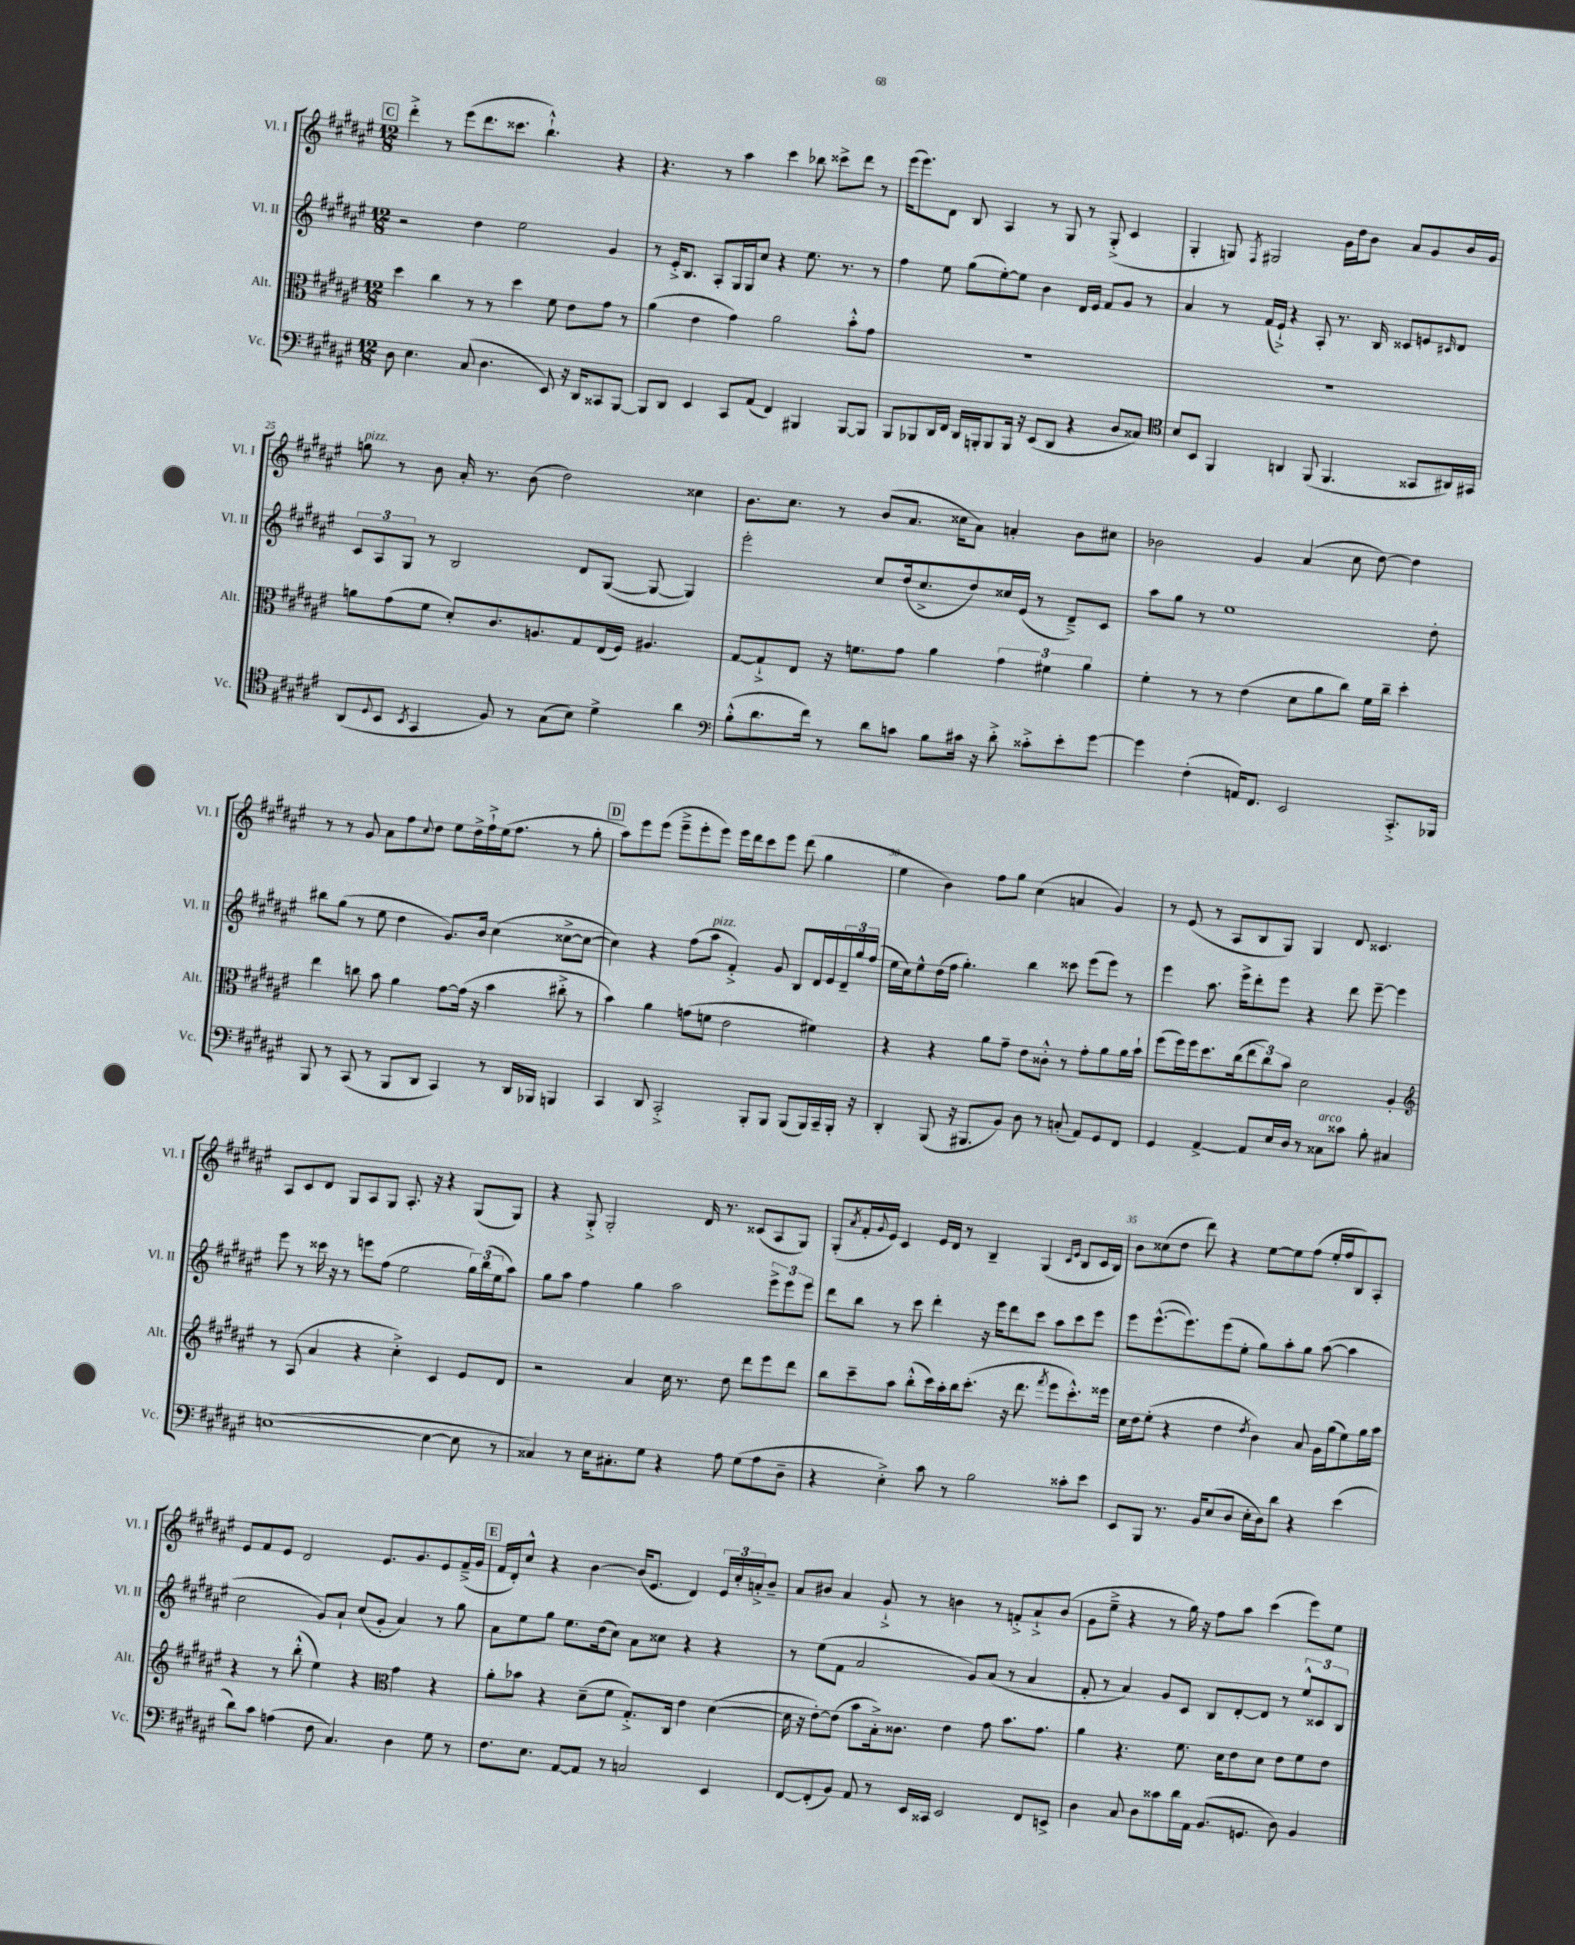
<<
\new StaffGroup <<
\new Staff = "s0" \with { instrumentName = "Vl. I" shortInstrumentName = "Vl. I" } {
    \clef treble \key fis \major \numericTimeSignature \time 12/8
    \mark \markup { \box "C" } dis'''4-.-> r8 eis'''8( dis'''8. cisis'''8. b''4.-!-^) r4 |
    r4. r8 ais''4 cis'''4 bes''8 cisis'''8-> dis'''8 r8 |
    eis'''16( eis'''8.) dis'8 b8 ais4 r8 gis8 r8 gis8-.->( cis'4 |
    gis4-. g8) \acciaccatura { fis8 } gis2 gis'16 dis''16 b'8 ais'8 gis'8 b'16 gis'16 |
    g''8^\markup { \italic "pizz." } r8 b'8 ais'16-. r8. b'8( dis''2) cisis''4 |
    b'8. cis''8. r8 b'8( ais'8. cisis''16 ais'8) a'4-. b'8 cis''8 |
    bes'2 gis'4 ais'4( cis''8 dis''8~) dis''4 |
    r8 r8 gis'8 ais'8 fis''8 \appoggiatura { cis''8 } dis''8 eis''8 dis''16-> fis''16-!-> eis''16( fis''8. r8 gis''8-. |
    \mark \markup { \box "D" } ais''8) eis'''8 eis'''8( eis'''8---> eis'''8-. eis'''8) eis'''16 dis'''16 cis'''8 eis'''8 dis'''8( gis''4 |
    eis''4 b'4) fis''8 gis''8 cis''4( a'4 gis'4) |
    r8 eis'8( r8 ais8 b8 gis8) gis4 dis'8 cisis'4. |
    ais8 cis'8 dis'8 gis8 ais8 gis8 ais8.-. r16 r4 gis8( gis8) |
    r4 gis8-.-> gis2-. dis'16 r8. cisis'8( ais8 gis8) |
    gis8-.( \acciaccatura { ais'8 } fis'16-. \appoggiatura { gis'8 } eis'16) cis'4 eis'16 dis'16 r8 b4-- gis4( \grace { cis'16 eis'16 } b8 cis'16 b16) |
    b'8 cisis''8( dis''8 dis'''8) r4 eis''8~ eis''8 fis''8( eis''16-. fis''16 b8) ais8-. |
    eis'8 fis'8 eis'8 dis'2 eis'8. gis'8. eis'8 fis'16--->( gis'16 |
    \mark \markup { \box "E" } fis'16 dis'16-.) cis''8-^ r4 b'4~ b'16( eis'8. dis'4) \tuplet 3/2 { eis'16 cis''16-. a'16-.-> } b'8-- |
    ais'8 bis'8 ais'4 gis'8-!-> r8 b'4 r8 f'8-.-> ais'8-!-> b'8( |
    gis'8 eis''8---> r4 r8 gis''16) r16 fis''8 ais''8 cis'''4( eis'''8) eis''8 \bar "|." |
}
\new Staff = "s1" \with { instrumentName = "Vl. II" shortInstrumentName = "Vl. II" } {
    \clef treble \key fis \major \numericTimeSignature \time 12/8
    \mark \markup { \box "C" } r2 dis''4 eis''2 gis'4 |
    r8 eis'16-.-> b8. ais8-. gis16 gis16 cis''8 r4 eis''8. r8. r8 |
    fis''4 eis''8 gis''8( eis''8~-.) eis''8 b'4 dis'16 eis'16 fis'8 gis'8 r8 |
    ais'4 r8 fis'16( eis'16-!->) r4 ais8-. r8. b16 cisis'8 e'8 \grace { cis'16 } dis'8 |
    \tuplet 3/2 { cis'8 ais8 gis8 } r8 b2 dis'8 gis8~( gis8~ gis4) |
    eis'''2-. cis''8 dis''16( cis''8.-> dis''8) cisis''16 eis'16( r8 dis'8--->) cis'8 |
    ais''8 gis''8 r8 eis''1 dis''8-. |
    bis''8 gis''8( r8 eis''8 dis''4 gis'8.) b'16 cis''4( cisis''8~-> cisis''8~ |
    \mark \markup { \box "D" } cisis''4) r4 fis''8( ais''8^\markup { \italic "pizz." } fis'4-.->) gis'8 b8 dis'16 eis'16 \tuplet 3/2 { dis'16-- gis''16 fis''16( } |
    eis''16 cis''16) eis''8-^ dis''16( fis''16 gis''4.-.) b''4 cisis'''8 eis'''8( eis'''8) r8 |
    eis'''4 ais''8. eis'''16-> dis'''8-. eis'''8 r4 dis'''8 eis'''8~-- eis'''4 |
    eis'''8 r8 cisis'''16 r16 r8 e'''8 fis''8( eis''2 \tuplet 3/2 { gis''16) b''16( eis''16 } ais''8) |
    gis''8 ais''8 fis''4 gis''4 ais''2 \tuplet 3/2 { eis'''8-> eis'''8 eis'''8 } |
    dis'''8 b''8 r8 cis'''8 dis'''4-. r16 eis'''16 dis'''8 cis'''8 ais''8 cis'''8 eis'''8 |
    eis'''8 eis'''8.~-^( eis'''8.) eis'''8( eis''8-. gis''8) ais''8-. gis''8 ais''8~( ais''4 |
    cis''2 gis'8) ais'8-! cis''8( gis'8-. ais'4) r8 gis''8 |
    \mark \markup { \box "E" } ais'8 eis''8 gis''8 eis''8. dis''16( cis''8) ais'8 cisis''8 r4 r4 |
    r8 eis''8( fis'8 ais'2 gis'8) ais'8( r8 ais'4 |
    fis'8-. r8 ais'4) gis'8 cis'8 b8 dis'8~-. dis'8 r8 \tuplet 3/2 { eis''8-^ cisis'8 b8 } \bar "|." |
}
\new Staff = "s2" \with { instrumentName = "Alt." shortInstrumentName = "Alt." } {
    \clef alto \key fis \major \numericTimeSignature \time 12/8
    \mark \markup { \box "C" } dis''4 cis''4 r8 r8 dis''4 fis'8 eis'8 gis'8 r8 |
    ais'4( eis'4 gis'4) ais'2 b'8-.-^ gis'8 |
    R1. |
    R1. |
    a'8 gis'8( fis'8 dis'8-.) cis'8. a8. gis8 eis16( fis16) ais4. |
    gis8~ gis8-!-> eis8 r16 f'8. gis'8 ais'4 \tuplet 3/2 { gis'4 fis'4 ais'4 } |
    fis'4-. r8 r8 eis'4( dis'8 ais'8 cis''8) fis'16 cis''16-- dis''4-. |
    eis''4 c''8 b'8 ais'4 gis'8~ gis'16( r16 b'4 cis''8-.-> r8 |
    \mark \markup { \box "D" } b'4) ais'4 g'8( f'8 eis'2 fis'4) |
    r4 r4 ais'8 gis'8-- eis'8 cisis'8-.-^ r8 gis'8-. ais'8 ais'16 b'16-! |
    fis''8( fis''16) fis''16 dis''8. cis''16( \tuplet 3/2 { eis''8 cis''8) b'8 } dis'2 ais4-. |
    \clef treble r8 ais8( ais'4 r4 cis''4-.->) cis'4 eis'8 dis'8 |
    r2 ais'4 cis''16 r8. dis''8 dis'''8 eis'''8 dis'''8 |
    b''8 cis'''8-- ais''8 b''8-.-^( cis'''16) ais''16-. b''16 cis'''8.-.( r16 dis'''8. \acciaccatura { fis'''8 } eis'''8 cis'''8.-.-^) eisis'''16 |
    cis''16 dis''16 eis''8-.( r4 dis''4 \acciaccatura { dis''8 } b'4) ais'8 gis'16 gis''16( eis''8) gis''16 ais''16 |
    r4 r8 b''8-.-^( eis''4) r4 \clef alto gis'4 r4 |
    \mark \markup { \box "E" } ais'8-. bes'8 r4 dis'8--( fis'8 gis8.-.->) cis16 eis'4 dis'4~( |
    dis'16 r16 eis'8~-.) eis'8( b'8 b16-.->) cisis'8. eis'4 gis'8 b'8. gis'8. |
    ais'4 r4. fis'8. dis'16 eis'8 dis'8 eis'8 fis'8 eis'8 \bar "|." |
}
\new Staff = "s3" \with { instrumentName = "Vc." shortInstrumentName = "Vc." } {
    \clef bass \key fis \major \numericTimeSignature \time 12/8
    \mark \markup { \box "C" } dis8 eis4. cis8( dis4. eis,8) r16 dis,16 cisis,8 b,,8~ |
    b,,8 dis,8 eis,4 cis,8 ais,8( fis,4) bis,,4 bis,,8~ bis,,8 |
    b,,8 bes,,8 dis,16 fis,16 dis,16 b,,16-. b,,8 b,,16 r16 eis,8( dis,8 r4 dis8 cisis8) |
    \clef tenor b8 b,8 fis,4 a,4 fis,8( fis,4. gisis,8 ais,16) gis,16 |
    ais,8( \appoggiatura { dis8 } b,8 \acciaccatura { b,8 } gis,4 fis8) r8 gis8( b8) dis'4-> ais'4 |
    \clef bass b8-.-^( dis'8. fis'16) r8 dis'8 c'8 b8 cis'16 r16 dis'8-.-> cisis'8-.-> eis'8-. gis'8~ |
    gis'4 fis4-.( a,16) fis,8. eis,2 cis,8.-.-> bes,,16 |
    b,,8 r8 cis,8( r8 b,,8 dis,8 cis,4) r8 dis,16 bes,,16 b,,4 |
    \mark \markup { \box "D" } cis,4 dis,8 cis,2-.-> b,,8-. b,,8 b,,8( b,,16) cis,16-- b,,16-. r16 |
    dis,4-. b,,8( r16 bis,,8. b,8) dis8 r8 c8-.( ais,8) gis,8 fis,8 |
    gis,4 ais,4~-> ais,8 eis16 dis16 r8 cisis8^\markup { \italic "arco" } cisis'8 b8-. cis4 |
    e1~( e4~ e8 r8 |
    cisis4) r8 eis16 cis8.-. gis8 r4 ais8 gis8( ais8 dis8-- |
    r4 eis4-.->) cis'8 r8 b2 cisis'8-. eis'8 |
    eis,8 b,,8 r8. b,16 eis8( dis8 eis16-. dis16) dis'8 r4 eis'4( |
    dis'8) cis'8 a4( fis8 cis4.) dis4 gis8 r8 |
    \mark \markup { \box "E" } fis8. eis8. ais,8~ ais,8 r8 c2 eis,4 |
    fis,8~ fis,8-.( b,8) ais,8 r8 eis,16 cisis,16 eis,2 fis,8 e,8-> |
    dis4 cis8 dis8 cisis'8 dis'16 ais,16 b,8.( g,8. dis8) b,4 \bar "|." |
}
>>
>>
\layout { \context { \Score currentBarNumber = #21 \override BarNumber.break-visibility = ##(#f #t #t) barNumberVisibility = #(every-nth-bar-number-visible 5) } }
